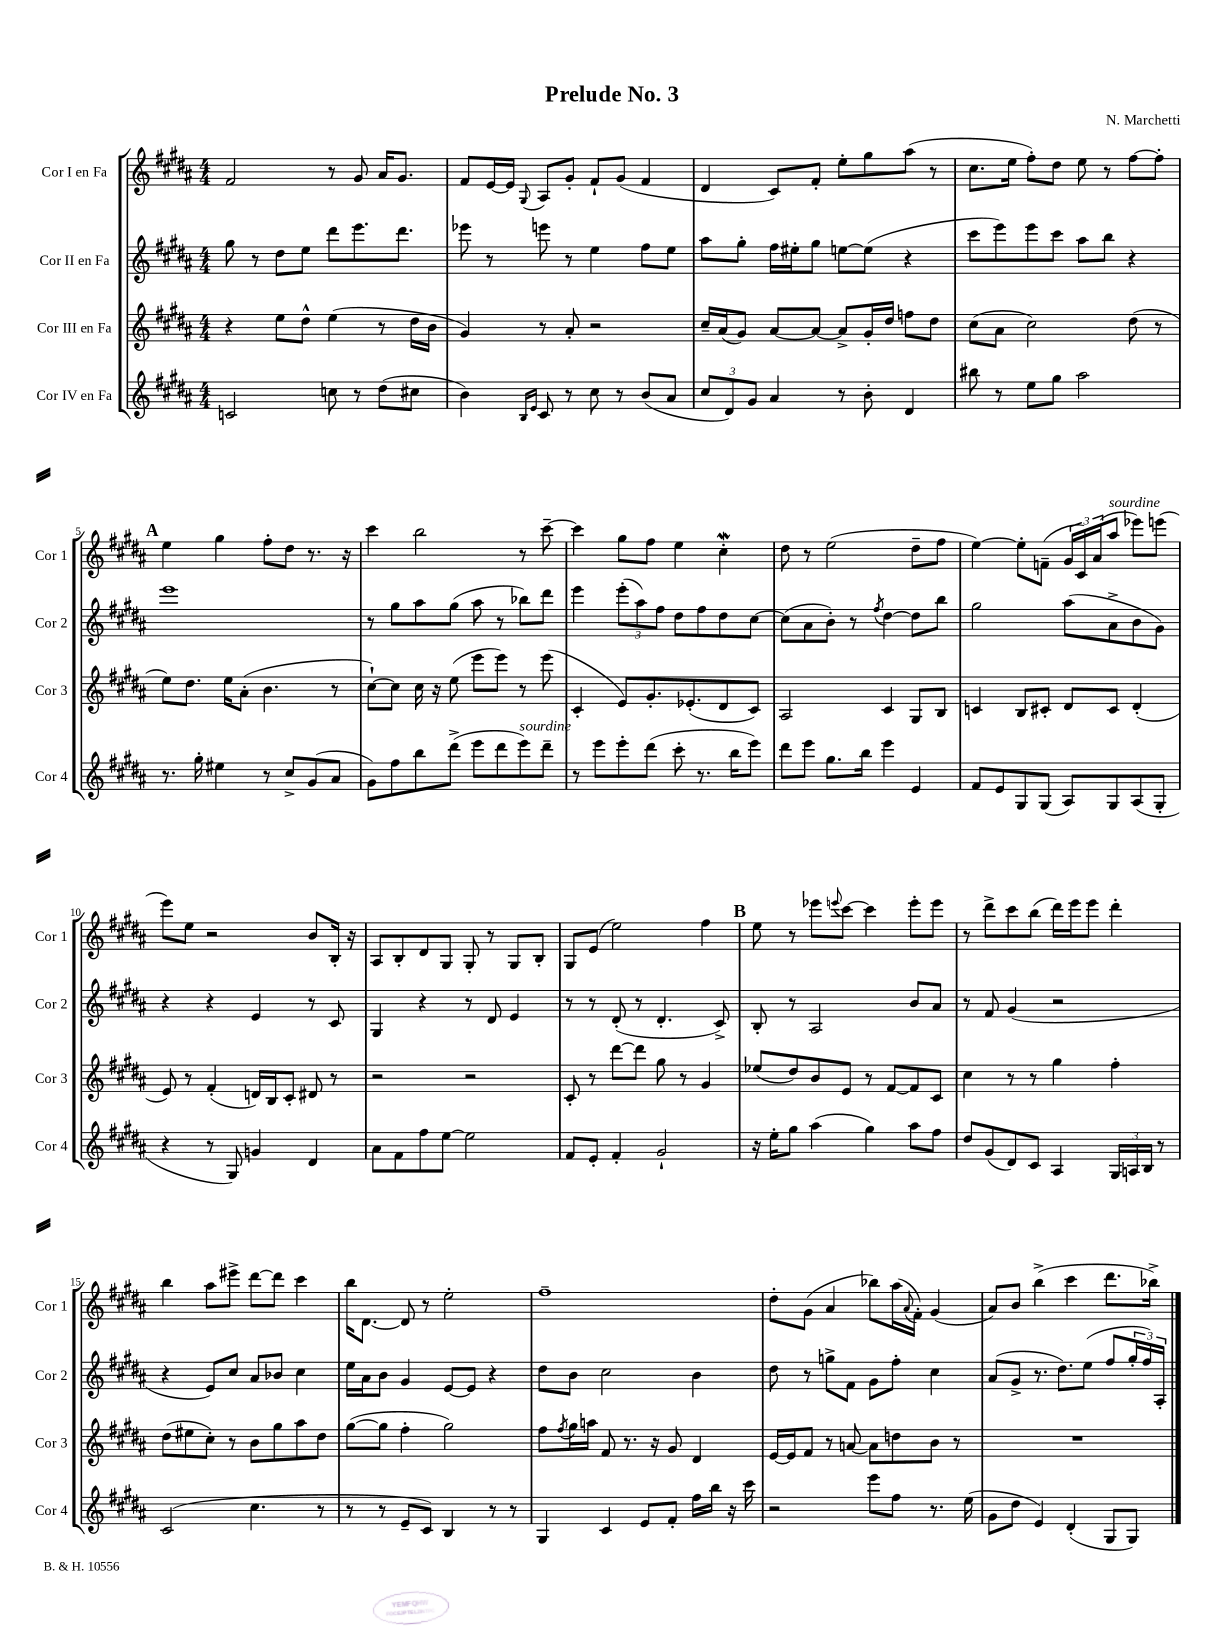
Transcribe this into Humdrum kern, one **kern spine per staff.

**kern	**kern	**kern	**kern
*staff4	*staff3	*staff2	*staff1
*clefG2	*clefG2	*clefG2	*clefG2
*k[f#c#g#d#a#]	*k[f#c#g#d#a#]	*k[f#c#g#d#a#]	*k[f#c#g#d#a#]
*M4/4	*M4/4	*M4/4	*M4/4
2c/	4r	8gg#\	2f#/
.	.	8r	.
.	8ee\L	8dd#\L	.
.	8dd#^^\J	8ee\J	.
8cc\	(4ee\	8ddd#\L	8r
8r	.	8.eee\	8g#/
(8dd#\L	8r	.	16a#/LK
.	.	8.ddd#\J	8.g#/J
8cc#\J	16dd#\LL	.	.
.	16b\JJ	.	.
=	=	=	=
4b\)	4g#/)	8eee-\	8f#/L
.	.	8r	[16e/L
.	.	.	16e/]JJ
16qqB/LL	.	.	.
16qqe/JJ	.	.	8qqG#/
8c#/	8r	8eee\	8A#/L
8r	8a#'/	8r	8g#'/J
8cc#\	2r	4ee\	8f#`/L
8r	.	.	(8g#/J
(8b/L	.	8ff#\L	4f#/
8a#/J	.	8ee\J	.
=	=	=	=
12cc#/L	16cc#~/LL	8aa#\L	4d#/
.	(16a#/J	.	.
12d#/)	.	.	.
.	8g#/J)	8gg#'\J	.
12g#/J	.	.	.
4a#/	[8a#/L	16ff#\LL	8c#/L)
.	.	16ee#'\J	.
.	8a#/_J	8gg#\J	8f#'/J
8r	8a#^/]L	[8ee\L	8ee'\L
8b'\	16g#'/L	(8ee\]J	8gg#\
.	16dd#/JJ	.	.
4d#/	8ff\L	4r	(8aa#\J
.	8dd#\J	.	8r
=	=	=	=
8bb#\	(8cc#\L	8ccc#\L	8.cc#\L
8r	8a#\J	8eee\)	.
.	.	.	16ee\Jk
8ee\L	2cc#\)	8eee\	8ff#'\L)
8gg#\J	.	8ccc#\J	8dd#\J
2aa#\	.	8aa#\L	8ee\
.	.	8bb\J	8r
.	(8dd#\	4r	[8ff#\L
.	8r	.	8ff#'\]J
=	=	=	=
8.r	8ee\L)	1eee	4ee\
.	8.dd#\J	.	.
16gg#'\	.	.	.
4ee#\	.	.	4gg#\
.	16ee\LK	.	.
.	(8a#'\J	.	.
8r	4.b\	.	8ff#'\L
8cc#^/L	.	.	8dd#\J
(8g#/	.	.	8.r
8a#/J	8r	.	.
.	.	.	16r
=	=	=	=
8g#\L)	[8cc#`\L)	8r	4ccc#\
8ff#\	8cc#\]J	8gg#\L	.
8bb\	16cc#\	8aa#\	2bb\
.	16r	.	.
(8ddd#^\J	(8ee\	(8gg#\J	.
8eee\L	8eee\L	8aa#\	.
8ddd#\	8eee\J)	8r	.
8eee\)	8r	8bb-\L)	8r
8ddd#~\J	(8eee\	8ddd#\J	[8ccc#~\
=	=	=	=
8r	4c#'/	4eee\	4ccc#\]
8eee\L	.	.	.
8eee'\	8e/L)	(12eee'\L	8gg#\L
.	.	12aa#\)	.
(8ddd#\J	8.g#'/	.	8ff#\J
.	.	12ff#\J	.
8ccc#'\	.	8dd#\L	4ee\
.	(8.e-'/	.	.
8.r	.	8ff#\	.
.	8d#/	8dd#\	4cc#'\
16bb\LK	.	.	.
8eee\J)	8c#/J)	[8cc#\J	.
=	=	=	=
8ddd#\L	2A#/	(8cc#\]L	8dd#\
8eee\J	.	8a#\	8r
8.gg#\L	.	8b'\J)	(2ee\
.	.	8r	.
16bb\Jk	.	.	.
.	.	8qff#/	.
4eee\	4c#/	[4dd#\	.
4e/	8G#/L	8dd#\]L	8dd#~\L
.	8B/J	8bb\J	8ff#\J
=	=	=	=
8f#/L	4c/	2gg#\	[4ee\)
8e/	.	.	.
8G#/	8B/L	.	8ee'\]L
(8G#/J	8c#'/J	.	(8f~\J
8A#/L)	8d#/L	(8aa#\L	24g#/LL
.	.	.	24c#/)
.	.	.	(24a#/J
8G#/	8c#/J	8a#^\	8aa#/J
(8A#/	(4d#'/	8b\	8eee-\L)
8G#'/J	.	8g#\J)	(8eee\J
=	=	=	=
4r	8e/)	4r	8eee\L)
.	8r	.	8ee\J
8r	(4f#'/	4r	2r
8G#/)	.	.	.
4g/	16d/LL)	4e/	.
.	16B/J	.	.
.	8c#'/J	.	.
4d#/	8d#/	8r	8b/L
.	8r	8c#/	16B'/Jk
.	.	.	16r
=	=	=	=
8a#\L	2r	4G#/	8A#/L
8f#\	.	.	8B'/
8ff#\	.	4r	8d#/
[8ee\J	.	.	8G#/J
2ee\]	2r	8r	8G#'/
.	.	8d#/	8r
.	.	4e/	8G#/L
.	.	.	8B'/J
=	=	=	=
8f#/L	8c#'/	8r	8G#/L
8e'/J	8r	8r	(8e/J
4f#'/	[8ddd#\L	(8d#'/	2ee\)
.	8ddd#\]J	8r	.
2g#`/	8gg#\	4.d#'/	.
.	8r	.	.
.	4g#/	.	4ff#\
.	.	8c#^/)	.
=	=	=	=
16r	(8ee-/L	8B'/	8ee\
16ee'\LK	.	.	.
8gg#\J	8dd#/)	8r	8r
(4aa#\	8b/	2A#/	8eee-\L
.	.	.	8qqeee/
.	8e/J	.	[8ccc#\J
4gg#\)	8r	.	4ccc#\]
.	[8f#/L	.	.
8aa#\L	8f#/]	8b/L	8eee'\L
8ff#\J	8c#/J	8a#/J	8eee\J
=	=	=	=
8dd#/L	4cc#\	8r	8r
(8g#/	.	8f#/	8ddd#^\L
8d#/)	8r	(4g#/	8ccc#\
8c#/J	8r	.	(8bb\J
4A#/	4gg#\	2r	16ddd#\LL)
.	.	.	16eee\J
.	.	.	8eee\J
24G#/LL	4ff#'\	.	4ddd#'\
24A/	.	.	.
24B/JJ	.	.	.
8r	.	.	.
=	=	=	=
(2c#/	(8dd#\L	4r	4bb\
.	8ee#\	.	.
.	8cc#'\J)	8e/L)	8aa#\L
.	8r	8cc#/J	8eee#^\J
4.cc#\	8b\L	8a#/L	[8ddd#\L
.	8gg#\	8b-/J	8ddd#\]J
.	8aa#\	4cc#\	4ccc#\
8r	8dd#\J	.	.
=	=	=	=
8r	([8gg#\L	16ee\LL	16bb\LK
.	.	16a#\J	[8.d#\J
8r	8gg#\]J	8b\J	.
8e~/L	4ff#'\	4g#/	8d#/]
8c#/J)	.	.	8r
4B/	2gg#\)	[8e/L	2ee'\
.	.	8e/]J	.
8r	.	4r	.
8r	.	.	.
=	=	=	=
4G#/	8ff#\L	8dd#\L	1ff#~
.	8qff#/	.	.
.	16gg#\L	8b\J	.
.	16aa\JJ	.	.
4c#/	8f#/	2cc#\	.
.	8.r	.	.
8e/L	.	.	.
.	16r	.	.
8f#'/J	8g#/	.	.
16ff#\LL	4d#/	4b\	.
16bb\JJ	.	.	.
16r	.	.	.
16ccc#\	.	.	.
=	=	=	=
2r	[16e/LL	8dd#\	8dd#'\L
.	16e/]J	.	.
.	8f#/J	8r	(8g#\J
.	8r	8gg^\L	4a#/
.	[8a/	8f#\J	.
8eee\L	8a\]L	8g#\L	8bb-\L)
8ff#\J	8dd\	8ff#'\J	(16aa#\L
.	.	.	8qqa#/
.	.	.	16f#'\JJ)
8.r	8b\J	4cc#\	(4g#/
.	8r	.	.
(16ee\	.	.	.
=	=	=	=
8g#\L	1r	(8a#/L	8a#/L)
8dd#\J	.	8g#^/J	8b/J
4e/)	.	8.r	(4bb^\
.	.	8.dd#\L)	.
(4d#'/	.	.	4ccc#\
.	.	(8ee\J	.
8G#/L	.	8ff#/L	8.ddd#\L
8G#/J)	.	24gg#'/L	.
.	.	24ff#/)	.
.	.	.	16bb-^\Jk)
.	.	24A#'/JJ	.
==	==	==	==
*-	*-	*-	*-
